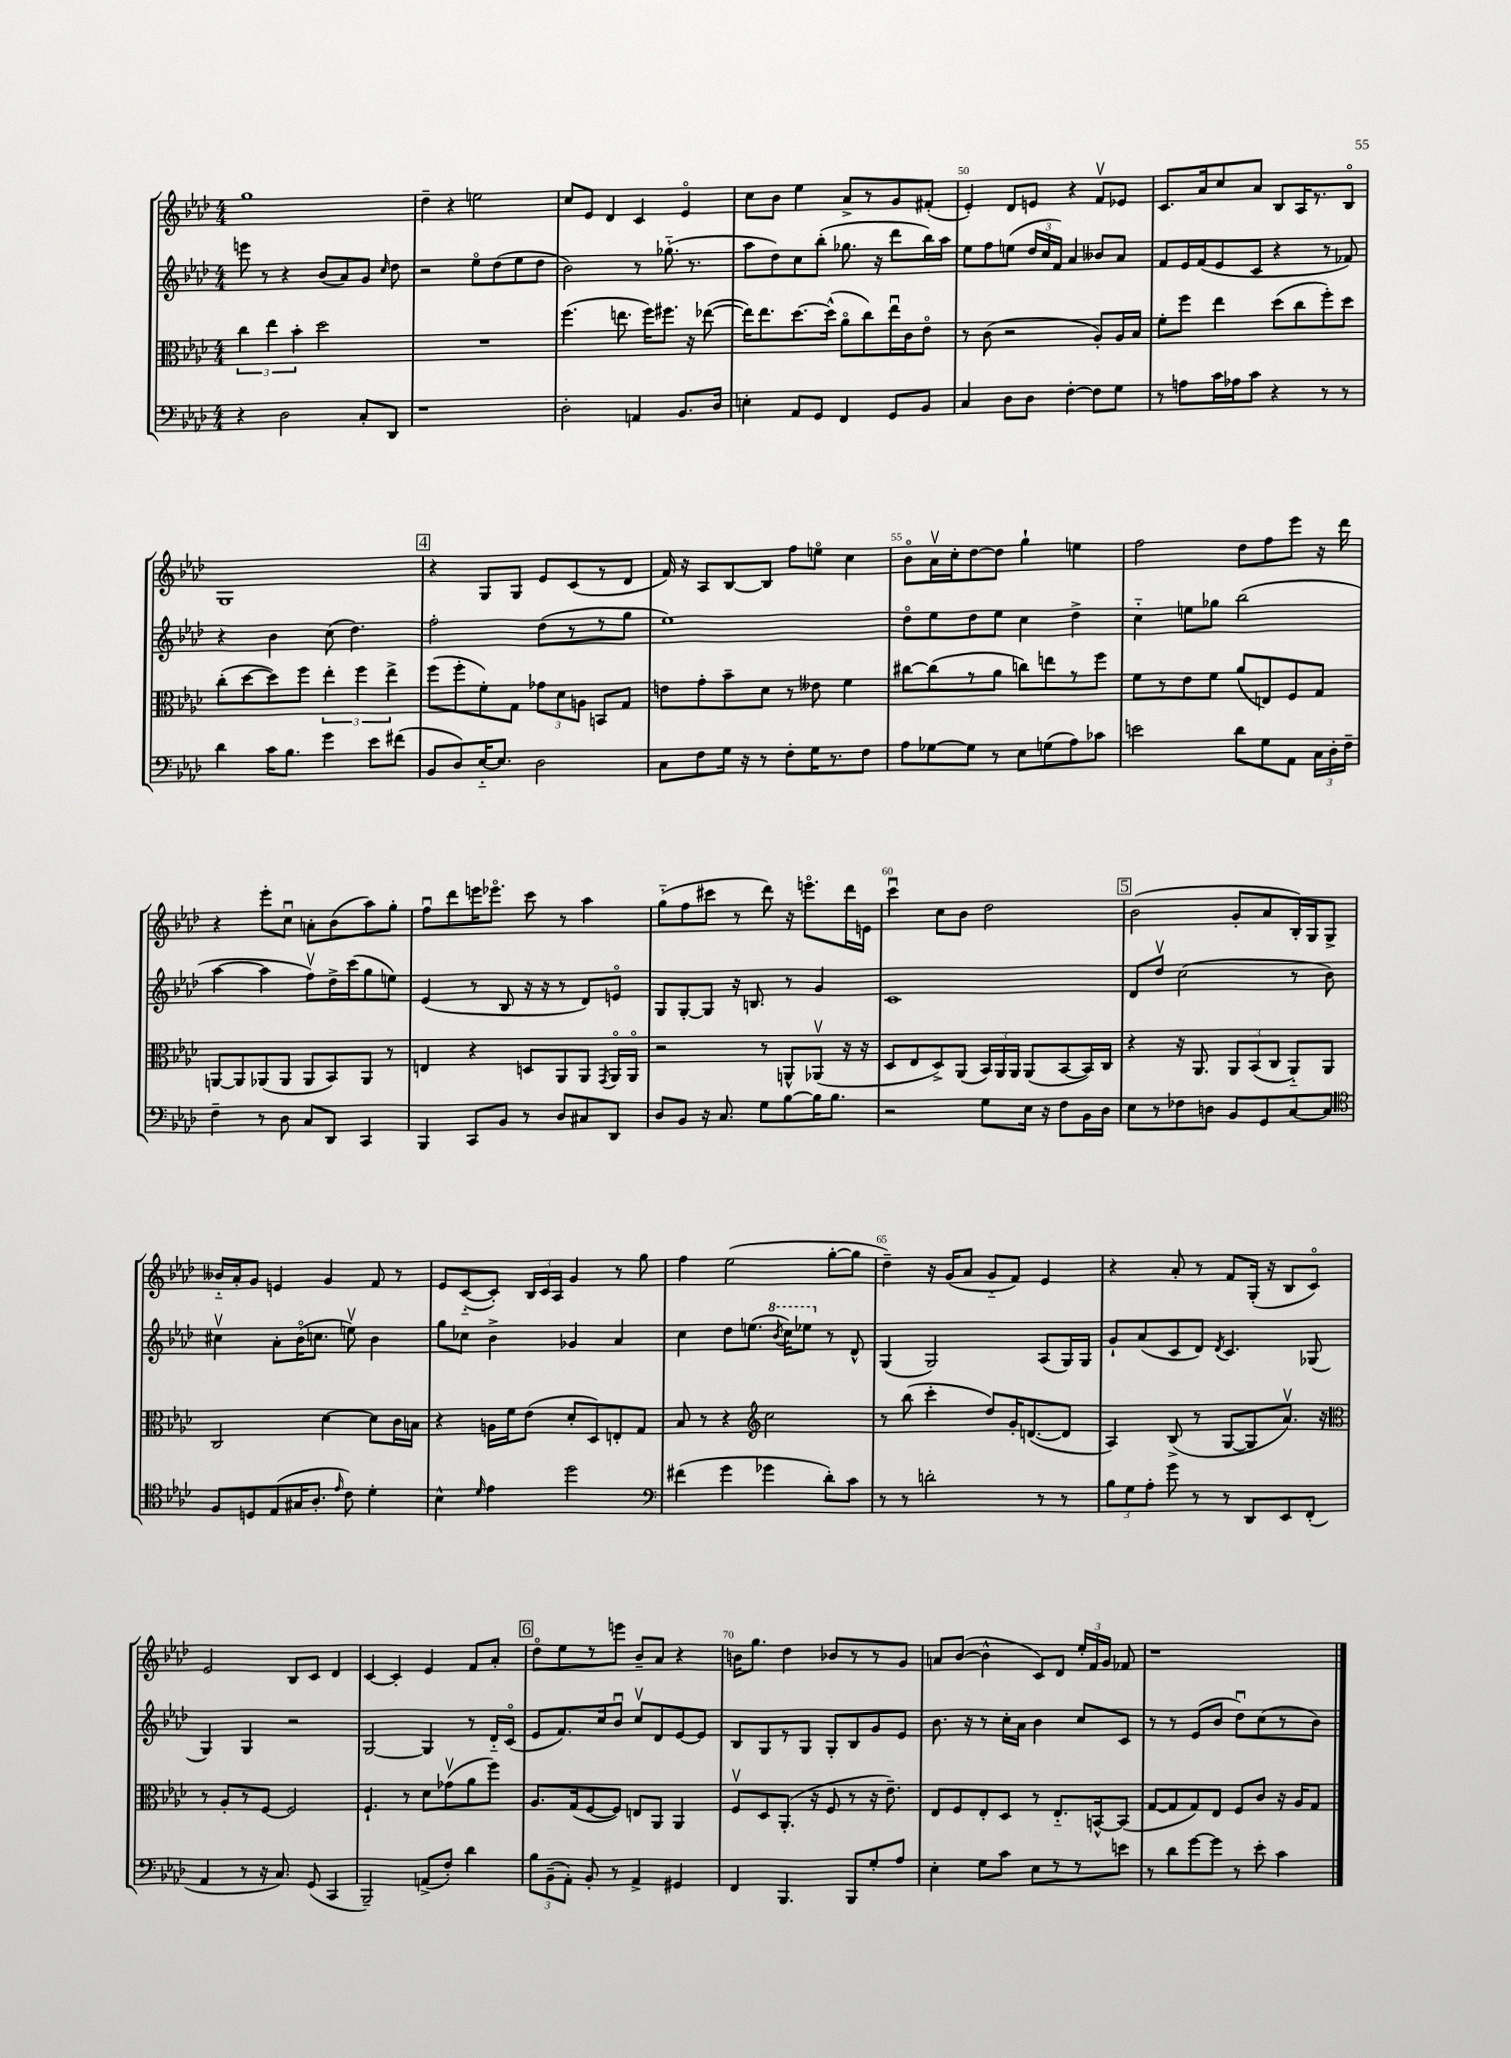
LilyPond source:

<<
\new StaffGroup <<
\new Staff = "s0" {
    \clef treble \key aes \major \numericTimeSignature \time 4/4
    \autoBeamOff g''1 |
    des''4-- r4 e''2 |
    c''8[ ees'8] des'4 c'4 ees'4\flageolet |
    c''8[ bes'8] ees''4 aes'8[-> r8 g'8 fis'8]-.( |
    ees'4-.) des'8[ e'8] r4 f'8[\upbow ees'8] |
    c'8.[ aes'16 c''8 aes'8] bes8[ aes16 r8. bes8]\flageolet |
    g1 |
    \mark \markup { \box "4" } r4 g8[ g8] ees'8[ c'8( r8 des'8] |
    f'16) r16 aes8[ bes8~ bes8] f''8[ e''8]\flageolet c''4 |
    bes'8[\flageolet aes'16\upbow c''16-. des''8~ des''8] g''4-! e''4 |
    f''2 des''8[ f''8 ees'''8] r16 des'''16 |
    r4 ees'''8[-. c''8]\downbow a'8[-. bes'8( aes''8) g''8]-. |
    f''8[\downbow des'''8 e'''16 ees'''8.]\flageolet c'''8 r8 aes''4 |
    g''8[-_( f''8 cis'''8] r8 des'''8) r16 e'''8.[\flageolet des'''16 e'16] |
    c'''4\downbow c''8[ bes'8] des''2 |
    \mark \markup { \box "5" } bes'2( g'8[-. aes'8 bes16-.) g16 g8]-> |
    beses'16[-_ aes'16-. g'8] e'4 g'4 f'8 r8 |
    ees'8[ c'8~-_( c'8]-.) \tuplet 3/2 { bes16[ c'16 aes16] } g'4 r8 g''8 |
    f''4 ees''2( g''8[~-. g''8] |
    des''4--) r16 g'16[( aes'8] g'8[-_ f'8]) ees'4 |
    r4 aes'8-. r8 f'8[ g16]-.( r16 bes8[ c'8]\flageolet) |
    ees'2 bes8[ c'8] des'4 |
    c'4~ c'4-. ees'4 f'8[ aes'8]-. |
    \mark \markup { \box "6" } des''8[\flageolet ees''8 r8 e'''8] bes'8[-- aes'8] r4 |
    b'16[ g''8.] des''4 bes'8[ r8 r8 g'8] |
    a'8[ bes'8]~( bes'4-^ c'8[) des'8] \tuplet 3/2 { ees''16[-. f'16 g'16] } fes'8 |
    r1 \bar "|." |
}
\new Staff = "s1" {
    \clef treble \key aes \major \numericTimeSignature \time 4/4
    \autoBeamOff e'''8 r8 r4 bes'8[( aes'8) g'8] \grace { c''16 } des''8 |
    r2 ees''8[\flageolet des''8( ees''8 des''8] |
    bes'2) r8 ges''8.-_( r8. |
    aes''8[ des''8) c''8 bes''8]-.( ges''8. r16 des'''8[ bes''16) aes''16] |
    ees''8[ f''8 e''8]( \tuplet 3/2 { des''16[ c''16 f'16]) } aes'4 beses'8[ aes'8] |
    f'8[ ees'16 f'16( ees'8 c'8] r4 r8 fes'8) |
    r4 bes'4 c''8( des''4.) |
    \mark \markup { \box "4" } f''2-. des''8[( r8 r8 g''8] |
    ees''1) |
    des''8[\flageolet ees''8 des''8 ees''8] c''4 des''4-> |
    c''4-_ e''8[ ges''8] bes''2( |
    aes''4~ aes''4 f''8[\upbow) des''16-> c'''16( g''8 e''8]) |
    ees'4( r8 bes8 r16 r16 r8 des'8[) e'8]\flageolet |
    g8[ g8~-. g8] r16 b8. r8 g'4 |
    c'1 |
    \mark \markup { \box "5" } des'8[ des''8]\upbow c''2( r8 bes'8) |
    cis''4\upbow aes'8[-. bes'16\flageolet( c''8.] e''8\upbow) bes'4 |
    g''8[ ces''8] bes'4-> ges'4 aes'4 |
    c''4 des''8[ e''8.]( \ottava #1 \acciaccatura { bes''8 } c'''16[) ees'''!8] \ottava #0 r8 des'8-^ |
    g4( g2) aes8[( g16) g16] |
    g'8[-! aes'8( c'8 des'8]) \acciaccatura { des'8 } c'4. ges8( |
    g4) g4 r2 |
    g2~ g4 r8 des'16[-_ c'16]\flageolet( |
    \mark \markup { \box "6" } ees'8[ f'8.) c''16 bes'8]\downbow c''8[\upbow des'8 ees'8~ ees'8] |
    bes8[ g8 r8 g8] g8[-. bes8 g'8 ees'8] |
    bes'8. r16 r8 c''16[-. aes'16] bes'4 c''8[ c'8] |
    r8 r8 ees'8[( bes'8] des''8[\downbow) c''8( r8 bes'8]) \bar "|." |
}
\new Staff = "s2" {
    \clef alto \key aes \major \numericTimeSignature \time 4/4
    \autoBeamOff \tuplet 3/2 { c''4 ees''4 bes'4-. } des''2 |
    R1 |
    f''4.( e''8. f''16[) fis''8.] r16 ees''8~( |
    ees''16[) ees''8. des''8.~ des''16]-^( aes'8[\flageolet c''8) ees''16\downbow c'16 ees'8]\flageolet |
    r8 c'8( r2 aes8[-.) aes16 bes16] |
    f'8[-. f''8] ees''4 des''8[( c''8 f''8-.) des''8] |
    c''8[-.( des''8~ des''8) f''8] \tuplet 3/2 { ees''4-. f''4 ees''4-> } |
    \mark \markup { \box "4" } f''8[( f''8-. f'8-.) g8] \tuplet 3/2 { ges'8[ des'8 a8] } b,8[ g8] |
    e'8[ g'8-. bes'8-- des'8] r8 eeses'8 f'4 |
    cis''8[~ cis''8( r8 aes'8] c''8[) e''8 r8 f''8] |
    f'8[ r8 ees'8 f'8] aes'8[( e8) f8 g8] |
    a,8[~ a,8 aes,8( aes,8] aes,8[ bes,8) aes,8] r8 |
    e4 r4 d8[ aes,8 aes,8] \acciaccatura { g,8 } aes,16[\flageolet aes,16]\flageolet |
    r2 r8 a,8[-^ aes,8]\upbow( r16 r16 |
    des8[ ees8 des8->) aes,8]( \tuplet 3/2 { bes,16[) aes,16 aes,16] } aes,8[( bes,8~ bes,16) c16] |
    \mark \markup { \box "5" } r4 r16 aes,8. \tuplet 3/2 { aes,8[ bes,8( c8] } aes,8[-_) aes,8] |
    c2 des'4~ des'8[ c'16 b16] |
    r4 a16[ f'16 ees'8]( des'8[-. des8) e8-. g8] |
    bes8 r8 r4 \clef treble c''2 |
    r8 bes''8( c'''4-. des''8[) g'16-. d'8.~( d'8] |
    aes4) bes8->( r8 g8[~ g8 aes'8.]\upbow) r16 |
    \clef alto r8 aes8[-. r8 f8]~ f2 |
    f4.-! r8 des'8[ ges'8\upbow( aes'8 f''8]) |
    \mark \markup { \box "6" } aes8.[ g16( f8~ f8]) e8[ aes,8] aes,4 |
    f8[\upbow des8 aes,8.]-.( r16 f8 r8 r16 ees'8.--) |
    ees8[ f8 ees8-. des8] r8 ees8.[-_ b,16~-^ b,8]( |
    g8[~ g8 g8) ees8] f8[ c'8] r16 aes16[ g8] \bar "|." |
}
\new Staff = "s3" {
    \clef bass \key aes \major \numericTimeSignature \time 4/4
    \autoBeamOff r4 des2 c8[-. des,8] |
    r1 |
    des2-. a,4 bes,8.[ des16] |
    e4-. aes,8[ g,8] f,4 g,8[ bes,8] |
    c4 des8[ des8] f4~-. f8[ g8] |
    r8 a8[ c'16 aes16 c'8] r4 r8 r8 |
    des'4 c'16[ bes8.] g'4 ees'8[ fis'8]( |
    \mark \markup { \box "4" } bes,8[ des8) ees16~-_ ees8.] des2 |
    c8[ f8 g16] r16 r8 f8[-. g16 r8. f8] |
    aes8[ ges8~ ges8] r8 ees8[ g8( aes8) ces'8] |
    e'2 des'8[ g8 aes,8] \tuplet 3/2 { c16[ des16-. f16]-- } |
    f4-- r8 des8 c8[ des,8] c,4 |
    bes,,4 c,8[ bes,8] r8 des8[ cis8 des,8] |
    des8[ bes,8] r16 c8. g8[ bes8~ bes16 bes8.] |
    r2 g8[ ees16] r16 f8[ bes,16 des16] |
    \mark \markup { \box "5" } ees8[ r8 fes8 d8] bes,8[ g,8 c8~ c8] |
    \clef tenor f8[ d8 ees8( gis16 aes8.]-. \grace { ees'16 } c'8) des'4-. |
    bes4-^ \grace { des'16 } ees'4 des''2 |
    \clef bass fis'4( g'4 ges'4 des'8[-.) c'8] |
    r8 r8 d'2-. r8 r8 |
    \tuplet 3/2 { bes8[ g8 aes8]-. } g'8 r8 r8 des,8[ ees,8 f,8]-.( |
    aes,4 r8 r16 c8.) g,8( c,4 |
    bes,,2--) a,8[->( f8]-.) des'4 |
    \mark \markup { \box "6" } \tuplet 3/2 { bes8[ bes,8--( aes,8]-.) } bes,8-. r8 aes,4-> gis,4 |
    f,4 bes,,4. bes,,8[ g8-. aes8] |
    ees4-. g8[ c'8] ees8[ r8 r8 e'8] |
    r8 des'8[ g'8~ g'8] r8 ees'8-. c'4 \bar "|." |
}
>>
>>
\layout { \context { \Score currentBarNumber = #46 \override BarNumber.break-visibility = ##(#f #t #t) barNumberVisibility = #(every-nth-bar-number-visible 5) } }
